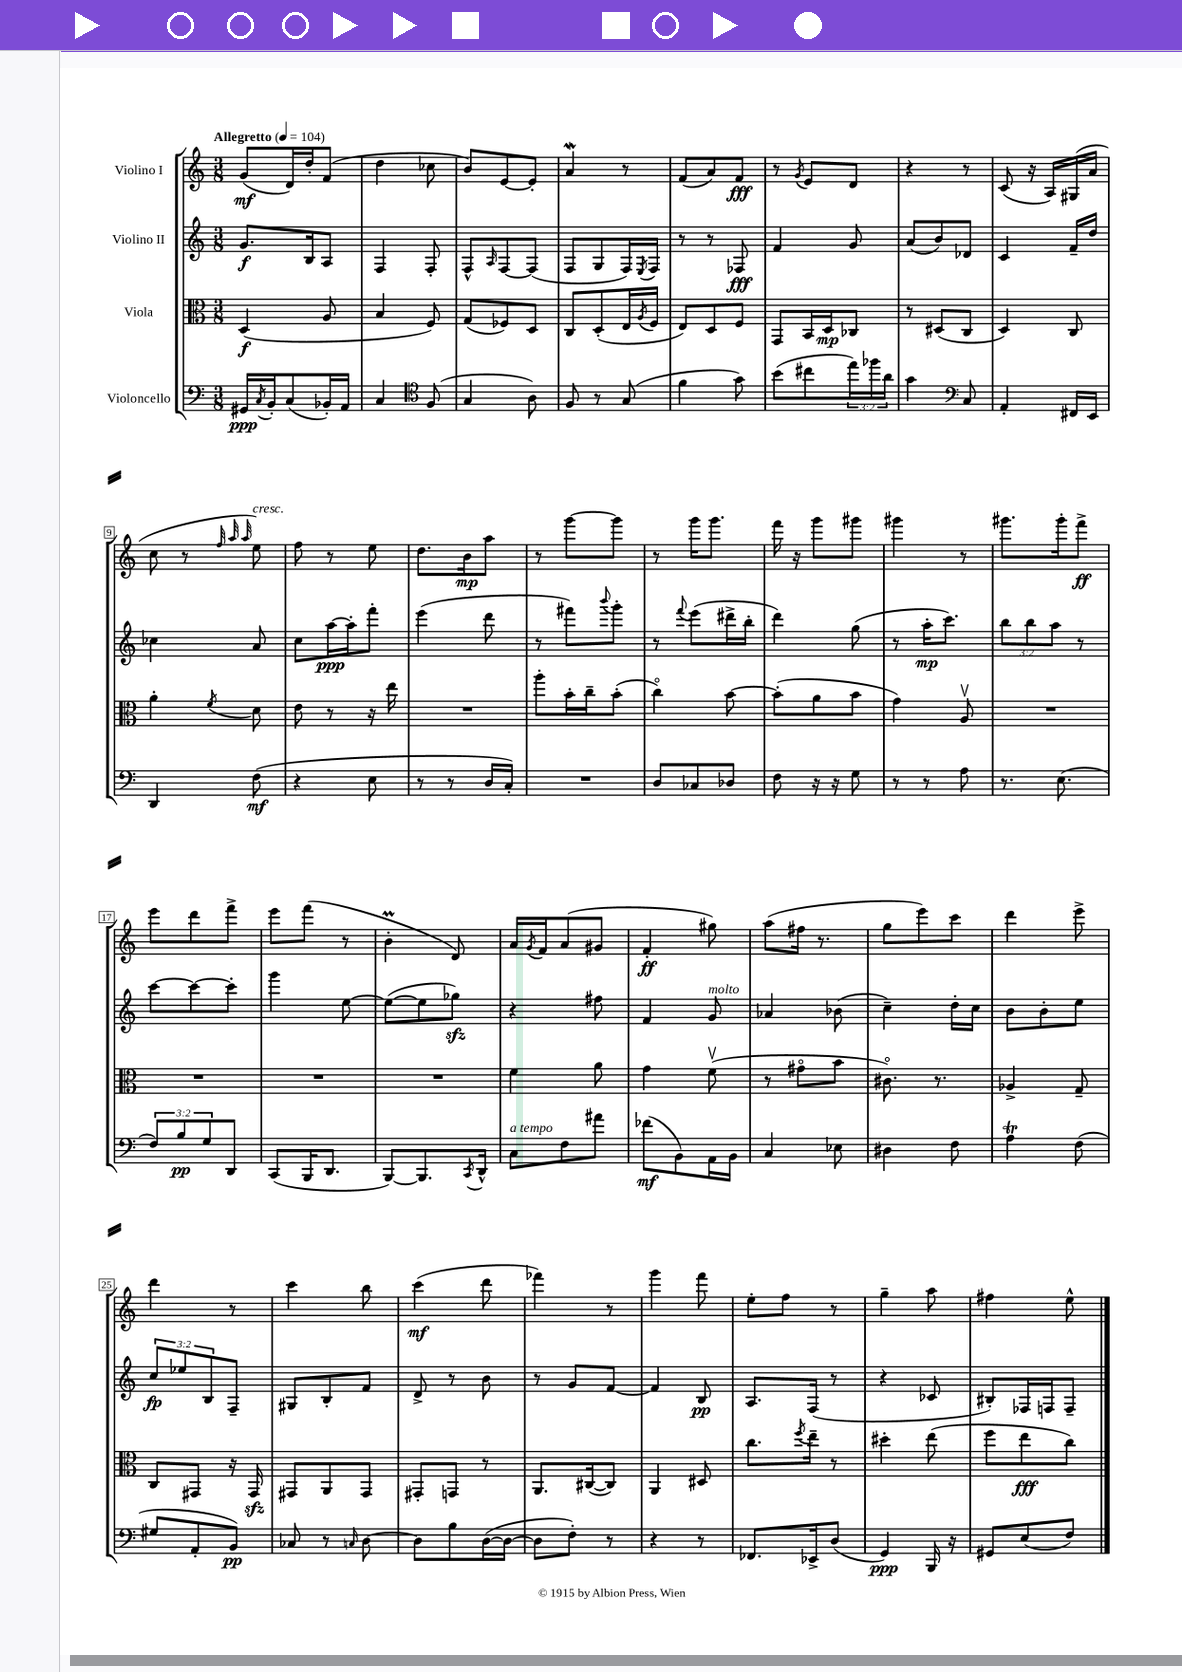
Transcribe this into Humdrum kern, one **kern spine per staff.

**kern	**kern	**kern	**kern
*staff4	*staff3	*staff2	*staff1
*clefF4	*clefC3	*clefG2	*clefG2
*k[]	*k[]	*k[]	*k[]
*M3/8	*M3/8	*M3/8	*M3/8
*MM104	*MM104	*MM104	*MM104
16GG#/LL	(4D/	8.g/L	(8g/L
8qC/	.	.	.
16BB'/J	.	.	.
(8C/	.	.	16d/L)
.	.	16B/k	16dd'/J
16BB-'/L)	8A/	8A/J	(8f/J
16AA/JJ	.	.	.
=	=	=	=
4C/	4B/	4F/	4dd\
*clefC4	*	*	*
(8F/	8F/)	8F'/	8cc-\
=	=	=	=
4G/	(8G/L	8F^^/L	8b/L)
.	.	16qqA/	.
.	8F-/)	[8F/	[8e/
8A\)	8D/J	(8F/]J	8e'/]J
=	=	=	=
8F/	8C/L	8F/L	4a/
8r	(8D'/	8G/	.
(8G/	16E/L	16F/L)	8r
.	8qA/	8qE/	.
.	16F/JJ	16F/JJ	.
=	=	=	=
4f\	8E/L)	8r	(8f/L
.	8D/	8r	8a/)
8g\)	8F/J	8F-/	8f/J
=	=	=	=
(8b\L	8GG/L	4f/	8r
.	.	.	8qg/
8cc#\	16BB/L	.	8e/L
.	16D/J	.	.
24ee\L)	8C-/J	8g/	8d/J
24ff-\	.	.	.
24a\JJ	.	.	.
=	=	=	=
4g\	8r	(8a/L	4r
.	(8D#/L	8b/)	.
*clefF4	*	*	*
8C/	8C/J	8d-/J	8r
=	=	=	=
4AA'/	4D/)	4c/	(8c/
.	.	.	16r
.	.	.	16A/LL)
16FF#/LL	8C/	16f~/LL	(16G#/
16EE/JJ	.	16dd/JJ	16a/JJ
=	=	=	=
4DD/	4a'\	4cc-\	8cc\
.	.	.	8r
.	.	.	32qqff/
.	.	.	32qqaa/
.	8qf/	.	32qqaa/
(8F\	8d\	8a/	8ee\)
=	=	=	=
4r	8e\	8cc\L	8ff\
.	8r	[16aa\L	8r
.	.	16aa'\]J	.
8E\	16r	8fff'\J	8ee\
.	16ee\	.	.
=	=	=	=
8r	4.r	(4eee\	8.dd\L
8r	.	.	.
.	.	.	16b\k
16D/LL	.	8ddd\	8aa\J
16C'/JJ)	.	.	.
=	=	=	=
4.r	8aa'\L	8r	8r
.	16b'\L	8fff#\L)	[8ggg\L
.	16cc~\J	.	.
.	.	8qqbbb/	.
.	(8b'\J	8ggg'\J	8ggg\]J
=	=	=	=
8D/L	4cco\)	8r	8r
.	.	8qqfff/	.
8C-/	.	(8eee\L	16ggg\LK
.	.	.	8.ggg\J
8D-/J	[8b\	16ddd#^\L	.
.	.	16bb'\JJ	.
=	=	=	=
8F\	(8b'\]L	4ddd\)	16fff\
.	.	.	16r
16r	8a\	.	8ggg\L
16r	.	.	.
8G\	8b\J	(8gg\	8ggg#\J
=	=	=	=
8r	4g\)	8r	4ggg#\
8r	.	16aa'\LK	.
.	.	8.ccc\J)	.
8A\	8Av/	.	8r
=	=	=	=
8.r	4.r	12bb\L	8.ggg#\L
.	.	12bb\	.
.	.	12aa\J	.
(8.E\	.	.	16ggg#'\k
.	.	8r	8fff^\J
=	=	=	=
12F/L)	4.r	[8ccc\L	8eee\L
12B/	.	.	.
.	.	8ccc\_	8ddd\
12G/	.	.	.
8DD/J	.	8ccc'\]J	8fff^\J
=	=	=	=
(8CC/L	4.r	4ggg\	8eee\L
16BBB/K	.	.	(8fff\J
8.DD/J	.	.	.
.	.	[8ee\	8r
=	=	=	=
[8BBB/L)	4.r	(8ee\_L	4b'\
8.BBB/]	.	8ee\]	.
.	.	8gg-\J)	8d/)
8qCC/	.	.	.
16DD^^/Jk	.	.	.
=	=	=	=
8C\L	4f\	4r	16a/LL
.	.	.	8qg/
.	.	.	16f/J
8F\	.	.	(8a/
8a#\J	8a\	8ff#\	8g#/J
=	=	=	=
(8f-\L	4g\	4f/	4f'/
8BB\)	.	.	.
16AA\L	(8fv\	8g/	8gg#\)
16BB\JJ	.	.	.
=	=	=	=
4C/	8r	4a-/	(8aa\L
.	8g#o\L	.	16ff#\Jk
.	.	.	8.r
8E-\	8b\J	(8b-\	.
=	=	=	=
4D#\	8.c#o\)	4cc~\)	8gg\L
.	.	.	8eee\)
.	8.r	.	.
8F\	.	16dd'\LL	8ccc\J
.	.	16cc\JJ	.
=	=	=	=
4A\	4A-^/	8b\L	4ddd\
.	.	8b'\	.
(8F\	8G~/	8ee\J	8eee^\
=	=	=	=
8G#/L	8C/L	12cc/L	4ddd\
.	.	12ee-/	.
8AA'/	8GG#/J	.	.
.	.	12B/	.
8BB/J)	16r	8F~/J	8r
.	16GG#/	.	.
=	=	=	=
8C-/	8GG#/L	8G#/L	4ccc\
8r	8AA/	8B'/	.
16qqC/	.	.	.
[8D\	8GG#/J	8f/J	8bb\
=	=	=	=
8D\]L	8GG#'/L	8d^/	(4ccc\
8B\	8GG/J	8r	.
([16D\L	8r	8b\	8ddd\
16D\_JJ	.	.	.
=	=	=	=
8D\]L	8.AA/L	8r	4fff-\)
8F'\J)	.	8g/L	.
.	([16C#/k	.	.
8r	8C#/]J)	[8f/J	8r
=	=	=	=
4r	4AA/	4f/]	4ggg\
8r	8D#/	8B/	8fff\
=	=	=	=
8.FF-/L	8.cc\L	8.A/L	8ee'\L
.	.	.	8ff\J
.	8qff/	.	.
16EE-^/k	16ee~\Jk	(16F/Jk	.
(8D/J	8r	8r	8r
=	=	=	=
4GG/)	4dd#'\	4r	4gg~\
16BBB/	(8ee\	8c-/	8aa\
16r	.	.	.
=	=	=	=
8GG#/L	8ff\L	8B#'/L)	4ff#\
(8E/	8ee\	16F-/L	.
.	.	16F/J	.
8F/J)	8cc\J)	8F~/J	8ee^^\
==	==	==	==
*-	*-	*-	*-
